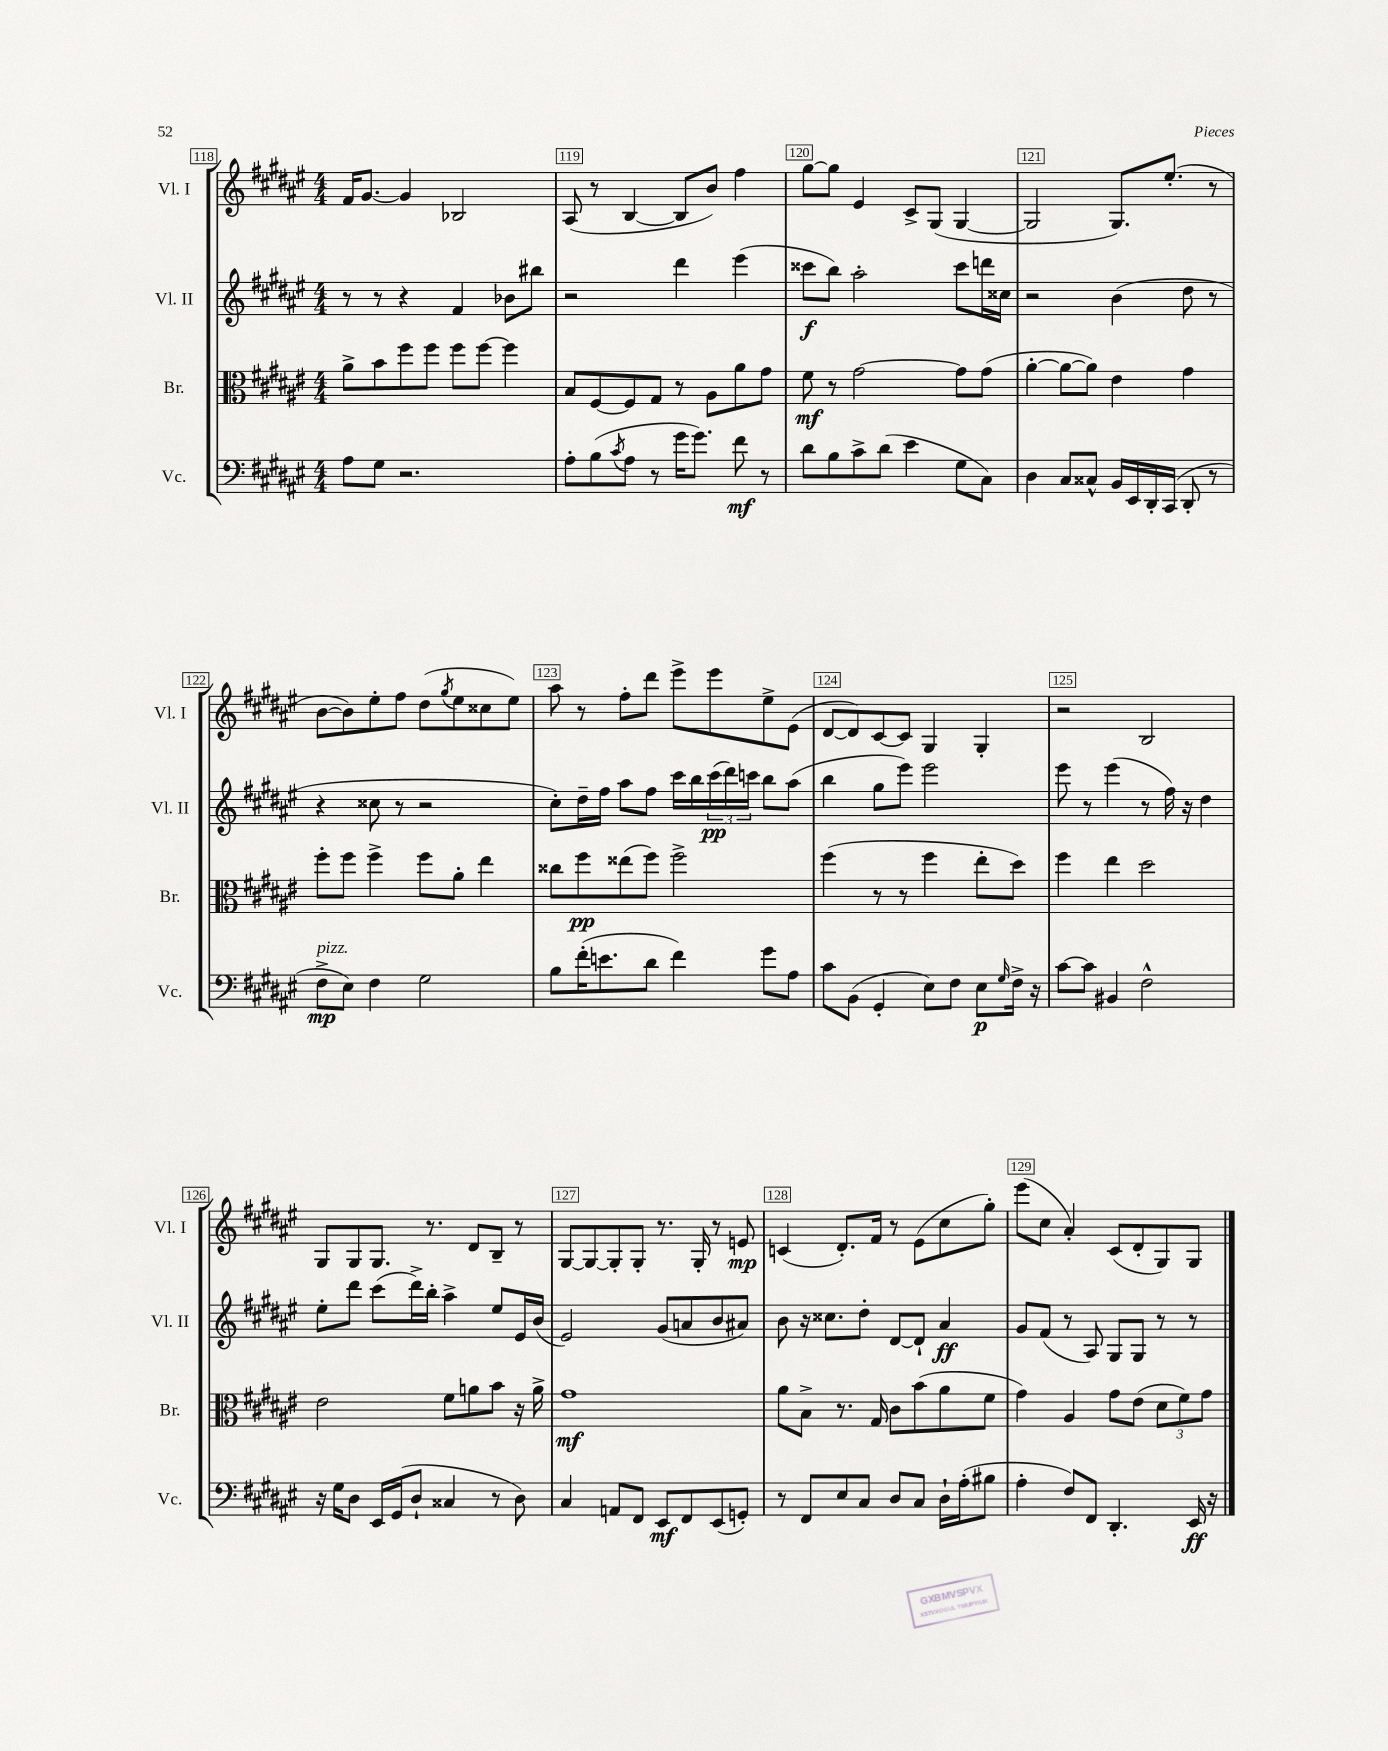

**kern	**dynam	**kern	**dynam	**kern	**dynam	**kern	**dynam
*part4	*part4	*part3	*part3	*part2	*part2	*part1	*part1
*staff4	*staff4	*staff3	*staff3	*staff2	*staff2	*staff1	*staff1
*I"Vc.	*	*I"Br.	*	*I"Vl. II	*	*I"Vl. I	*
*I'Vc.	*	*I'Br.	*	*I'Vl. II	*	*I'Vl. I	*
*clefF4	*	*clefC3	*	*clefG2	*	*clefG2	*
*k[f#c#g#d#a#e#]	*	*k[f#c#g#d#a#e#]	*	*k[f#c#g#d#a#e#]	*	*k[f#c#g#d#a#e#]	*
*M4/4	*	*M4/4	*	*M4/4	*	*M4/4	*
=118	=118	=118	=118	=118	=118	=118	=118
8A#\L	.	8a#^\L	.	8r	.	16f#/KL	.
.	.	.	.	.	.	[8.g#/J	.
8G#\J	.	8b\	.	8r	.	.	.
2.r	.	8ff#\	.	4r	.	4g#/]	.
.	.	8ff#\J	.	.	.	.	.
.	.	8ff#\L	.	4f#/	.	2B-X/	.
.	.	[8ff#\J	.	.	.	.	.
.	.	4ff#\]	.	8b-X\L	.	.	.
.	.	.	.	8bb#X\J	.	.	.
=119	=119	=119	=119	=119	=119	=119	=119
8A#'\L	.	8B/L	.	2r	.	(8A#/	.
(8B\	.	[8F#/	.	.	.	8r	.
8qc#/	.	.	.	.	.	.	.
8A#\J	.	8F#/]	.	.	.	[4B/	.
8r	.	8G#/J	.	.	.	.	.
16g#\KL	.	8r	.	4ddd#\	.	8B/L]	.
8.g#\J)	.	.	.	.	.	.	.
.	.	8A#\L	.	.	.	8b/J)	.
8f#\	mf	8a#\	.	(4eee#\	.	4ff#\	.
8r	.	8g#\J	.	.	.	.	.
=120	=120	=120	=120	=120	=120	=120	=120
8d#\L	.	8f#\	mf	8ccc##X\L	f	[8gg#\L	.
8B\	.	8r	.	8bb\J)	.	8gg#\J]	.
8c#^\	.	[2g#\	.	2aa#'\	.	4e#/	.
(8d#\J	.	.	.	.	.	.	.
4e#\	.	.	.	.	.	8c#^/L	.
.	.	.	.	.	.	(8G#/J	.
8G#\L	.	8g#\L]	.	8ccc##\L	.	[4G#/	.
8C#\J)	.	(8g#\J	.	16dddn\L	.	.	.
.	.	.	.	16cc##X\JJ	.	.	.
=121	=121	=121	=121	=121	=121	=121	=121
4D#\	.	[4a#'\	.	2r	.	2G#/]	.
8C#/L	.	8a#\L_	.	.	.	.	.
8C##X^^/J	.	8a#\J])	.	.	.	.	.
16BB/LL	.	4e#\	.	(4b\	.	8.G#/L)	.
16EE#/	.	.	.	.	.	.	.
16DD#'/	.	.	.	.	.	.	.
(16CC#/JJ	.	.	.	.	.	(8.ee#'/J	.
8DD#'/	.	4g#\	.	8dd#\	.	.	.
8r	.	.	.	8r	.	8r	.
!!LO:LB:g=z
=122	=122	=122	=122	=122	=122	=122	=122
!LO:TX:a:i:t=pizz.	!	!	!	!	!	!	!
8F#^\L	mp	8ff#'\L	.	4r	.	[8b\L	.
8E#\J)	.	8ff#\J	.	.	.	8b\])	.
4F#\	.	4ff#^\	.	8cc##X\	.	8ee#'\	.
.	.	.	.	8r	.	8ff#\J	.
2G#\	.	8ff#\L	.	2r	.	(8dd#\L	.
.	.	.	.	.	.	8qgg#/	.
.	.	8a#'\J	.	.	.	8ee#\	.
.	.	4ee#\	.	.	.	8cc##X\	.
.	.	.	.	.	.	8ee#\J)	.
=123	=123	=123	=123	=123	=123	=123	=123
8B\L	.	8cc##X\L	.	8cc#'\L)	.	8aa#\	.
(16f#'\K	.	8ff#\	pp	16dd#~\L	.	8r	.
8.en\	.	.	.	16ff#\JJ	.	.	.
.	.	(8ee##X\	.	8aa#\L	.	8ff#'\L	.
8d#\J	.	8ff#\J)	.	8ff#\J	.	8ddd#\J	.
4f#\)	.	2ff#^\	.	16ccc#\LL	.	8eee#^\L	.
.	.	.	.	16bb\	.	.	.
.	.	.	.	(24ccc#\	pp	8eee#\	.
.	.	.	.	24ddd#\)	.	.	.
.	.	.	.	24cccn\JJ	.	.	.
8g#\L	.	.	.	8bb\L	.	8ee#^\	.
8A#\J	.	.	.	(8aa#\J	.	(8e#\J	.
=124	=124	=124	=124	=124	=124	=124	=124
8c#\L	.	(4ff#\	.	4bb\	.	[8d#/L	.
(8BB\J	.	.	.	.	.	8d#/])	.
4GG#'/	.	8r	.	8gg#\L	.	[8c#/	.
.	.	8r	.	8eee#\J)	.	8c#/J]	.
8E#\L)	.	4ff#\	.	2eee#\	.	4G#/	.
8F#\J	.	.	.	.	.	.	.
8E#\L	p	8ee#'\L	.	.	.	4G#'/	.
16qqG#/	.	.	.	.	.	.	.
16F#^\Jk	.	8dd#\J)	.	.	.	.	.
16r	.	.	.	.	.	.	.
=125	=125	=125	=125	=125	=125	=125	=125
[8c#\L	.	4ff#\	.	8eee#\	.	2r	.
8c#\J]	.	.	.	8r	.	.	.
4BB#X/	.	4ee#\	.	(4eee#\	.	.	.
2F#^^\	.	2dd#\	.	8r	.	2B/	.
.	.	.	.	16ff#\)	.	.	.
.	.	.	.	16r	.	.	.
.	.	.	.	4dd#\	.	.	.
!!LO:LB:g=z
=126	=126	=126	=126	=126	=126	=126	=126
16r	.	2e#\	.	8ee#'\L	.	8G#/L	.
16G#\KL	.	.	.	.	.	.	.
8D#\J	.	.	.	8ddd#\J	.	8G#/	.
16EE#/LL	.	.	.	(8ccc#\L	.	8.G#/J	.
(16GG#/J	.	.	.	.	.	.	.
8D#`/J	.	.	.	16ddd#^\L)	.	.	.
.	.	.	.	16bb'\JJ	.	8.r	.
4C##X/	.	8f#\L	.	4aa#^\	.	.	.
.	.	8an\	.	.	.	8d#/L	.
8r	.	8b\J	.	8ee#/L	.	8B~/J	.
8D#\)	.	16r	.	16e#/L	.	8r	.
.	.	16a^\	.	(16b/JJ	.	.	.
=127	=127	=127	=127	=127	=127	=127	=127
4C#/	.	1g#	mf	2e#/)	.	[8G#/L	.
.	.	.	.	.	.	8G#/_	.
8AAn/L	.	.	.	.	.	8G#'/]	.
8FF#/J	.	.	.	.	.	8G#'/J	.
8EE#/L	mf	.	.	(8g#/L	.	8.r	.
8FF#/	.	.	.	8an/	.	.	.
.	.	.	.	.	.	16G#'/	.
(8EE#/	.	.	.	8b/	.	8r	.
8GGn'/J)	.	.	.	8a#X/J)	.	8en/	mp
=128	=128	=128	=128	=128	=128	=128	=128
8r	.	8a#\L	.	8b\	.	(4cn/	.
8FF#/L	.	8B^\J	.	16r	.	.	.
.	.	.	.	8.cc##X\L	.	.	.
8E#/	.	8.r	.	.	.	8.d#'/L)	.
8C#/J	.	.	.	8dd#'\J	.	.	.
.	.	16G#/	.	.	.	16f#/Jk	.
8D#/L	.	8c#\L	.	[8d#/L	.	8r	.
8C#/J	.	(8b\	.	8d#`/J]	.	(8e#\L	.
16D#`\LL	.	8a#\	.	4a#/	ff	8cc#\	.
(16A#'\J	.	.	.	.	.	.	.
8B#X\J	.	8f#\J	.	.	.	8gg#'\J)	.
=129	=129	=129	=129	=129	=129	=129	=129
4A#'\	.	4g#\)	.	8g#/L	.	(8eee#\L	.
.	.	.	.	(8f#/J	.	8cc#\J	.
8F#/L)	.	4A#/	.	8r	.	4a#'/)	.
8FF#/J	.	.	.	8A#/)	.	.	.
4.DD#'/	.	8g#\L	.	8G#/L	.	(8c#/L	.
.	.	(8e#\J	.	8G#/J	.	8d#'/	.
.	.	12d#\L	.	8r	.	8G#/)	.
.	.	12f#\)	.	.	.	.	.
16EE#/	ff	.	.	8r	.	8G#/J	.
.	.	12g#\J	.	.	.	.	.
16r	.	.	.	.	.	.	.
==	==	==	==	==	==	==	==
*-	*-	*-	*-	*-	*-	*-	*-
